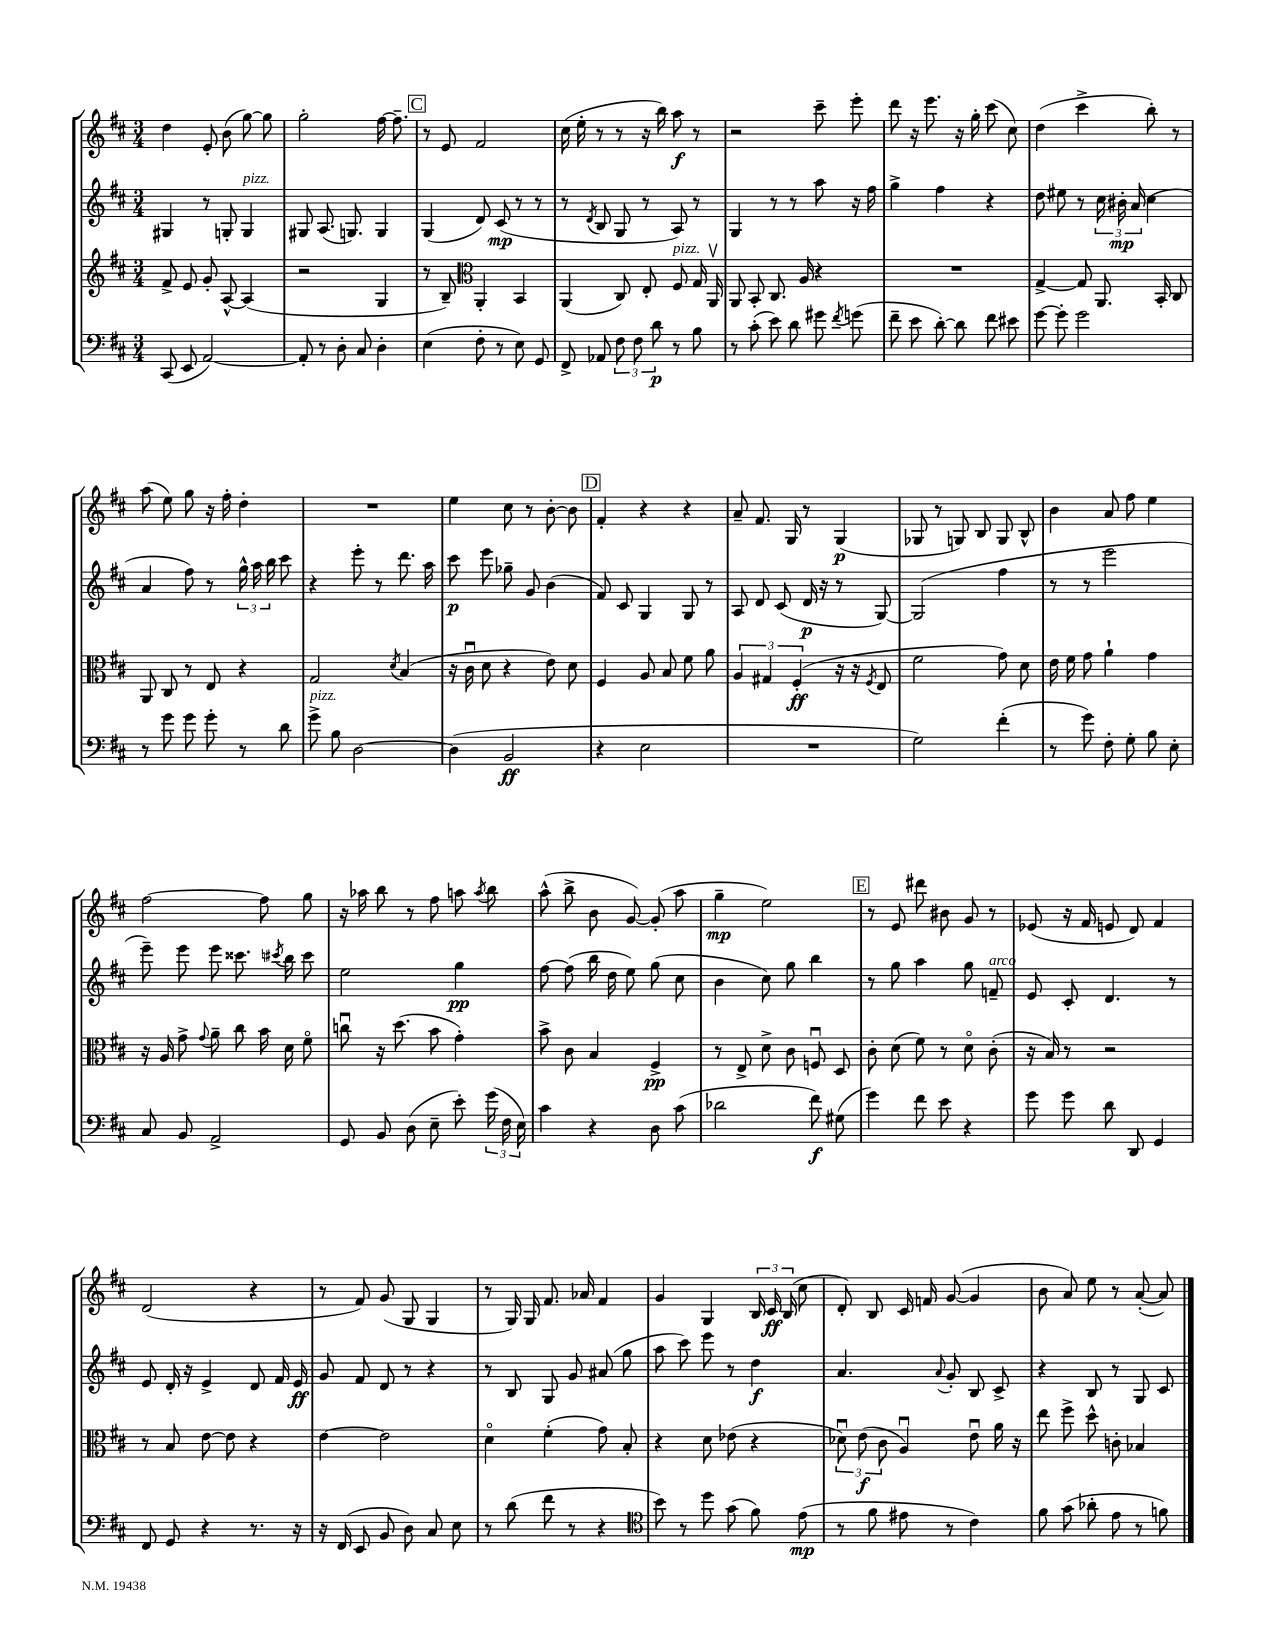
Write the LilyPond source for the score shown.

<<
\new StaffGroup <<
\new Staff = "s0" {
    \clef treble \key d \major \numericTimeSignature \time 3/4
    \autoBeamOff d''4 e'8-. b'8( g''8~) g''8 |
    g''2-. fis''16~ fis''8.-- |
    \mark \markup { \box "C" } r8 e'8 fis'2 |
    cis''16( e''16-. r8 r8 r16 b''16) a''8\f r8 |
    r2 cis'''8-- e'''8-. |
    d'''8 r16 e'''8. r16 g''16-. cis'''8( cis''8) |
    d''4( cis'''4-> b''8-.) r8 |
    a''8( e''8) g''8 r16 fis''16-. d''4-. |
    R2. |
    e''4 cis''8 r8 b'8~-. b'8 |
    \mark \markup { \box "D" } fis'4-. r4 r4 |
    a'8-- fis'8. g16 r8 g4\p( |
    ges8 r8 g8) b8 g8 b8-^ |
    b'4 a'8 fis''8 e''4 |
    fis''2~ fis''8 g''8 |
    r16 aes''16 b''8 r8 fis''8 a''8 \acciaccatura { a''8 } b''8 |
    a''8-^( b''8-> b'8 g'8~) g'8-.( a''8 |
    g''4--\mp e''2) |
    \mark \markup { \box "E" } r8 e'8 dis'''8 bis'8 g'8 r8 |
    ees'8( r16 fis'16 e'8 d'8) fis'4 |
    d'2( r4 |
    r8 fis'8) g'8( g8 g4 |
    r8 g16) g16 fis'8. aes'16 fis'4 |
    g'4 g4 \tuplet 3/2 { b16 cis'16\ff b16( } cis''8 |
    d'8-.) b8 cis'16 f'16 g'8~( g'4 |
    b'8 a'8) e''8 r8 a'8~-.( a'8) \bar "|." |
}
\new Staff = "s1" {
    \clef treble \key d \major \numericTimeSignature \time 3/4
    \autoBeamOff gis4 r8 g8-. g4^\markup { \italic "pizz." } |
    gis8 a8.( g8.) g4 |
    \mark \markup { \box "C" } g4( d'8) cis'8\mp( r8 r8 |
    r8 \acciaccatura { d'8 } b8 g8 r8 a8) r8 |
    g4 r8 r8 a''8 r16 fis''16 |
    g''4-> fis''4 r4 |
    d''8 eis''8 r8 \tuplet 3/2 { cis''16 bis'16-.\mp a'16( } cis''4 |
    a'4 fis''8) r8 \tuplet 3/2 { g''16-^ a''16 b''16 } cis'''8 |
    r4 e'''8-. r8 d'''8. a''16 |
    cis'''8\p e'''8 ges''8-- g'8 b'4( |
    \mark \markup { \box "D" } fis'8) cis'8 g4 g8 r8 |
    a8 d'8 cis'8( d'16\p r16 r8 g8~) |
    g2( fis''4 |
    r8 r8 e'''2 |
    e'''8--) e'''8 e'''8 cisis'''8. \acciaccatura { cis'''8 } b''16 cis'''8 |
    e''2 g''4\pp |
    fis''8~ fis''8( b''16 d''16 e''8) g''8( cis''8 |
    b'4 cis''8) g''8 b''4 |
    \mark \markup { \box "E" } r8 g''8 a''4 g''8 f'8--^\markup { \italic "arco" } |
    e'8 cis'8-. d'4. r8 |
    e'8 d'16-. r16 e'4-> d'8 fis'16 e'16\ff |
    g'8 fis'8 d'8 r8 r4 |
    r8 b8 g8 g'8 ais'8( g''8 |
    a''8 cis'''8) e'''8 r8 d''4\f |
    a'4. \appoggiatura { a'8 } g'8-. b8 cis'8-> |
    r4 b8 r8 g8 cis'8 \bar "|." |
}
\new Staff = "s2" {
    \clef treble \key d \major \numericTimeSignature \time 3/4
    \autoBeamOff fis'8-> e'8 g'8-. a8~-^ a4( |
    r2 g4 |
    \mark \markup { \box "C" } r8 b8--) \clef alto a,4-. b,4 |
    a,4( cis8) e8-. fis8^\markup { \italic "pizz." } g16 a,16\upbow |
    a,8 b,8-. cis8. a16 r4 |
    R2. |
    g4~-> g8 a,8. b,16-. cis8 |
    a,8 cis8 r8 e8 r4 |
    g2 \acciaccatura { d'8 } b4( |
    r16 cis'16\downbow d'8 r4 e'8) d'8 |
    \mark \markup { \box "D" } fis4 a8 b8 fis'8 a'8 |
    \tuplet 3/2 { a4 gis4 fis4-.\ff( } r16 r16 \acciaccatura { fis8 } e8 |
    fis'2 g'8) d'8 |
    e'16 fis'16 g'8 a'4-! g'4 |
    r16 a16 g'8-> \appoggiatura { g'8 } a'8-- cis''8 b'16 d'16 fis'8\flageolet |
    c''8\downbow r16 d''8.( b'8 g'4-.) |
    b'8-> cis'8 b4 fis4->\pp |
    r8 e8-> d'8-> cis'8 f8\downbow d8 |
    \mark \markup { \box "E" } cis'8-. d'8( fis'8) r8 d'8\flageolet cis'8-.( |
    r16 b16) r8 r2 |
    r8 b8 e'8~ e'8 r4 |
    e'4~ e'2 |
    d'4\flageolet fis'4-.( g'8) b8-. |
    r4 d'8 ees'8( r4 |
    \tuplet 3/2 { des'8\downbow) e'8\f( cis'8 } a4\downbow) e'8\downbow a'16 r16 |
    e''8 fis''8-> d''8-^ c'8-. bes4 \bar "|." |
}
\new Staff = "s3" {
    \clef bass \key d \major \numericTimeSignature \time 3/4
    \autoBeamOff cis,8( e,8 a,2~) |
    a,8-. r8 d8-. cis8 d4-. |
    \mark \markup { \box "C" } e4( fis8-. r8 e8) g,8 |
    fis,8-> aes,8 \tuplet 3/2 { fis8 fis8 d'8\p } r8 b8 |
    r8 cis'8-.( e'8) d'8 gis'8 \acciaccatura { fis'8 } g'8( |
    fis'8-- e'8 d'8~-.) d'8 fis'8 eis'8 |
    g'8~ g'8-. g'2 |
    r8 g'8 g'8 g'8-. r8 d'8 |
    g'8->^\markup { \italic "pizz." } b8 d2~ |
    d4( b,2\ff |
    \mark \markup { \box "D" } r4 e2 |
    R2. |
    g2) fis'4-.( |
    r8 g'8) fis8-. g8-. b8 e8-. |
    cis8 b,8 a,2-> |
    g,8 b,8 d8( e8-- e'8-.) \tuplet 3/2 { g'16( fis16 e16) } |
    cis'4 r4 d8 cis'8( |
    des'2 fis'8\f) gis8( |
    \mark \markup { \box "E" } g'4) fis'8 e'8 r4 |
    g'8 g'8 d'8 d,8 g,4 |
    fis,8 g,8 r4 r8. r16 |
    r16 fis,16( e,8 b,8 d8) cis8 e8 |
    r8 d'8( fis'8 r8 r4 |
    \clef tenor b'8) r8 d''8 g'8( fis'8) e'8\mp( |
    r8 fis'8 eis'8 r8 cis'4) |
    fis'8 g'8( aes'8-. e'8 r8 f'8) \bar "|." |
}
>>
>>
\layout { \context { \Score \remove "Bar_number_engraver" } }
